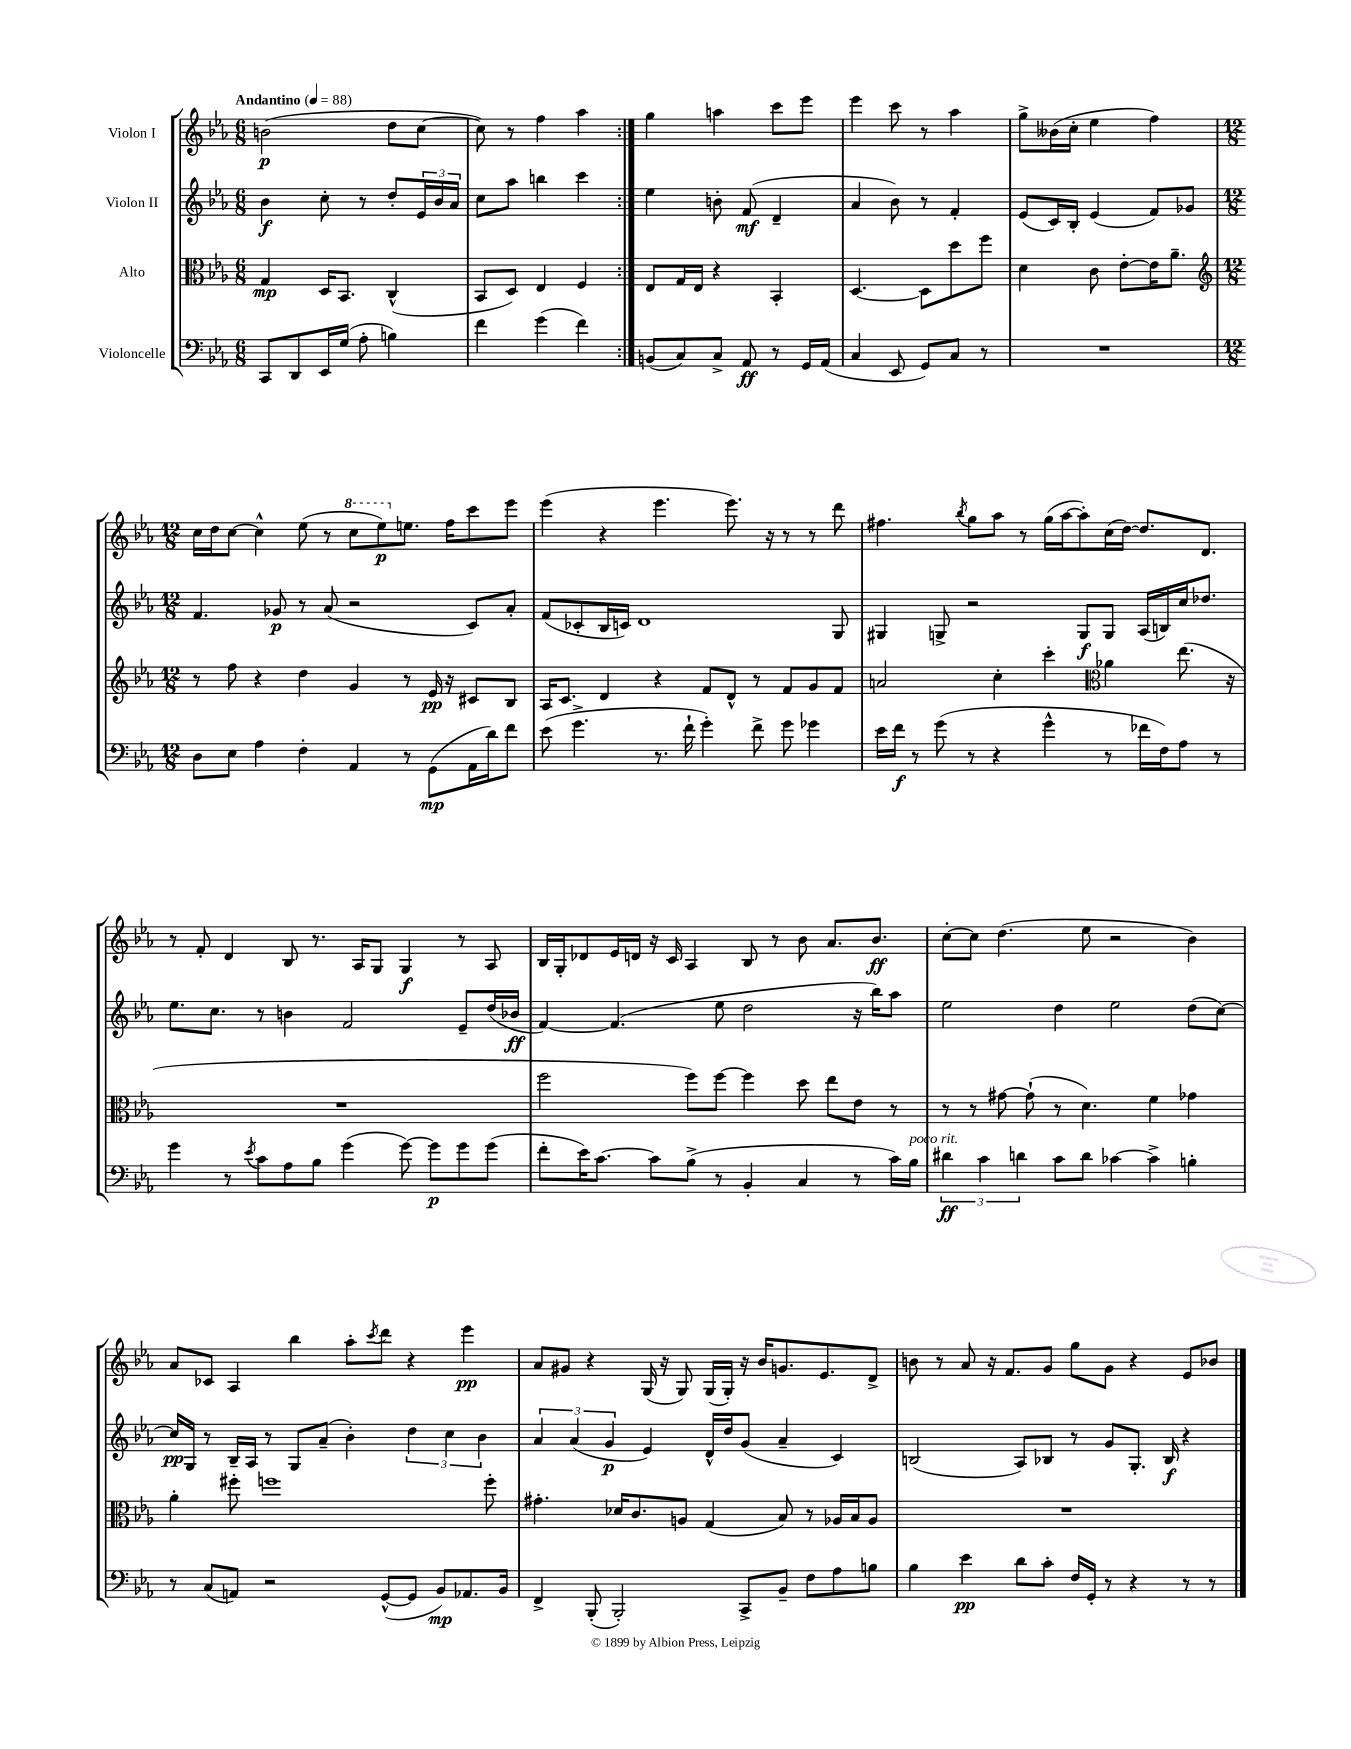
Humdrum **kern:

**kern	**kern	**kern	**kern
*staff4	*staff3	*staff2	*staff1
*clefF4	*clefC3	*clefG2	*clefG2
*k[b-e-a-]	*k[b-e-a-]	*k[b-e-a-]	*k[b-e-a-]
*M6/8	*M6/8	*M6/8	*M6/8
*MM88	*MM88	*MM88	*MM88
8CC	4G	4b-	(2b
8DD	.	.	.
16EE-	16D	8cc'	.
(16G	8.BB-	.	.
8A-'	.	8r	.
4B)	(4C^^	8dd'	8dd
.	.	24e-	[8cc
.	.	24b-	.
.	.	24a-	.
=	=	=	=
4f	8BB-	8cc	8cc])
.	8D)	8aa-	8r
(4g	4E-	4bb	4ff
4f)	4F	4ccc	4aa-
=:|!	=:|!	=:|!	=:|!
(8BB	8E-	4ee-	4gg
8C)	16G	.	.
.	16E-	.	.
8C^	4r	8b'	4aa
8AA-	.	(8f	.
8r	4BB-'	4d~	8ccc
16GG	.	.	8eee-
(16AA-	.	.	.
=	=	=	=
4C	[4.D	4a-	4eee-
8EE-	.	8b-)	8ccc
8GG)	8D]	8r	8r
8C	8dd	4f'	4aa-
8r	8ff	.	.
=	=	=	=
2.r	4d	(8e-	8gg^
.	.	16c)	(16b--
.	.	16B-'	16cc'
.	8c	(4e-	4ee-
.	[8e-'	.	.
.	16e-]	8f)	4ff)
.	8.a-~	.	.
.	.	8g-	.
=	=	=	=
*	*clefG2	*	*
*M12/8	*M12/8	*M12/8	*M12/8
8D	8r	4.f	16cc
.	.	.	16dd
8E-	8ff	.	[8cc
4A-	4r	.	4cc^^]
.	.	8g-	.
4F'	4dd	8r	(8ee-
.	.	(8a-	8r
4AA-	4g	2r	8ccc
.	.	.	8eee-)
8r	8r	.	8.ee
(8GG	16e-	.	.
.	16r	.	16ff
16AA-	8c#	8c)	8ccc
16d)	.	.	.
8f	8B-	8a-'	8eee-
=	=	=	=
(8e-	16A-	(8f	(4eee-
.	8.c	.	.
4.g^	.	8c-'	.
.	4d	16B-	4r
.	.	16c)	.
.	.	1d	.
8.r	4r	.	4.eee-
16f`	.	.	.
4g')	8f	.	.
.	8d^^	.	8.eee-)
8f^	8r	.	.
.	.	.	16r
8g	8f	.	8r
4g-	8g	.	8r
.	8f	8G	8ddd
=	=	=	=
16e-	2a	4G#	4.ff#
16f	.	.	.
8r	.	.	.
(8g	.	8G^	.
.	.	.	8qbb-
8r	.	2r	8gg
4r	4cc'	.	8aa-
.	.	.	8r
4g^^	4ccc'	.	(16gg
.	.	.	[16aa-
.	.	8G	8aa-'])
*	*clefC3	*	*
8r	4a-	8G	(16cc
.	.	.	[16dd)
16f-	.	(16A-	8.dd]
16F)	.	16B)	.
8A-	(8.ee-	16cc	.
.	.	8.dd-	8.d
8r	.	.	.
.	16r	.	.
=	=	=	=
4g	1.r	8.ee-	8r
.	.	.	8f'
.	.	8.cc	.
8r	.	.	4d
8qe-	.	.	.
8c	.	8r	.
8A-	.	4b	8B-
8B-	.	.	8.r
(4g	.	2f	.
.	.	.	16A-
.	.	.	8G
[8g)	.	.	4G
8g]	.	.	.
8g	.	8e-~	8r
(8g	.	(16dd	8A-
.	.	16b-	.
=	=	=	=
8f'	2ff	[4f)	16B-
.	.	.	16G'
16e-)	.	.	8d-
[8.c	.	.	.
.	.	(4.f]	16e-
.	.	.	16d
8c]	.	.	16r
.	.	.	16c
(8B-^	8ff)	.	4A-
8r	[8ff	8ee-	.
4BB-'	4ff]	2dd	8B-
.	.	.	8r
4C	8dd	.	8b-
.	8ee-	.	8.a-
8r	8e-	16r	.
.	.	16bb-)	8.b-
16c)	8r	8aa-	.
16B-	.	.	.
=	=	=	=
6d#	8r	2ee-	[8cc'
.	8r	.	8cc]
6c	.	.	.
.	[8g#	.	(4.dd
6d	.	.	.
.	(8g#`]	.	.
8c	8r	4dd	.
8d	4.d)	.	8ee-
[4c-	.	2ee-	2r
4c-^]	4f	.	.
4B'	4g-	(8dd	4b-)
.	.	[8cc)	.
=	=	=	=
8r	4a-'	16cc]	8a-
.	.	16G	.
(8C	.	8r	8c-
8AA)	8ff#'	16B-~	4A-
.	.	16A-	.
2r	1ff	8r	.
.	.	8G	4bb-
.	.	(8a-~	.
.	.	4b-')	8aa-'
.	.	.	8qccc
([8GG^^	.	.	8ddd
8GG]	.	6dd	4r
8BB-)	.	.	.
.	.	6cc	.
8.AA-	.	.	4eee-
.	.	6b-	.
.	8ff'	.	.
16BB-	.	.	.
=	=	=	=
4FF^	4.g#'	6a-	8a-
.	.	.	8g#
.	.	(6a-	.
(8BBB-'	.	.	4r
.	.	6g	.
2BBB-')	16d-	.	.
.	8.c	.	.
.	.	4e-)	(16G
.	.	.	16r
.	8A	.	8G)
.	(4G	16d^^	(16G
.	.	16dd	16G')
8CC^	.	(8g	16r
.	.	.	16b-
8BB-~	8B-)	4a-~	8.g
8F	8r	.	.
.	.	.	8.e-
8A-	16A-	4c)	.
.	16B-	.	.
8B	8A-	.	8d^
=	=	=	=
4B-	1.r	(2B	8b
.	.	.	8r
4e-	.	.	8a-
.	.	.	16r
.	.	.	8.f
8d	.	8A-)	.
8c'	.	8B-	8g
16F	.	8r	8gg
16GG'	.	.	.
8r	.	8g	8g
4r	.	8.G'	4r
.	.	16B-	.
8r	.	4r	8e-
8r	.	.	8b-
==	==	==	==
*-	*-	*-	*-
